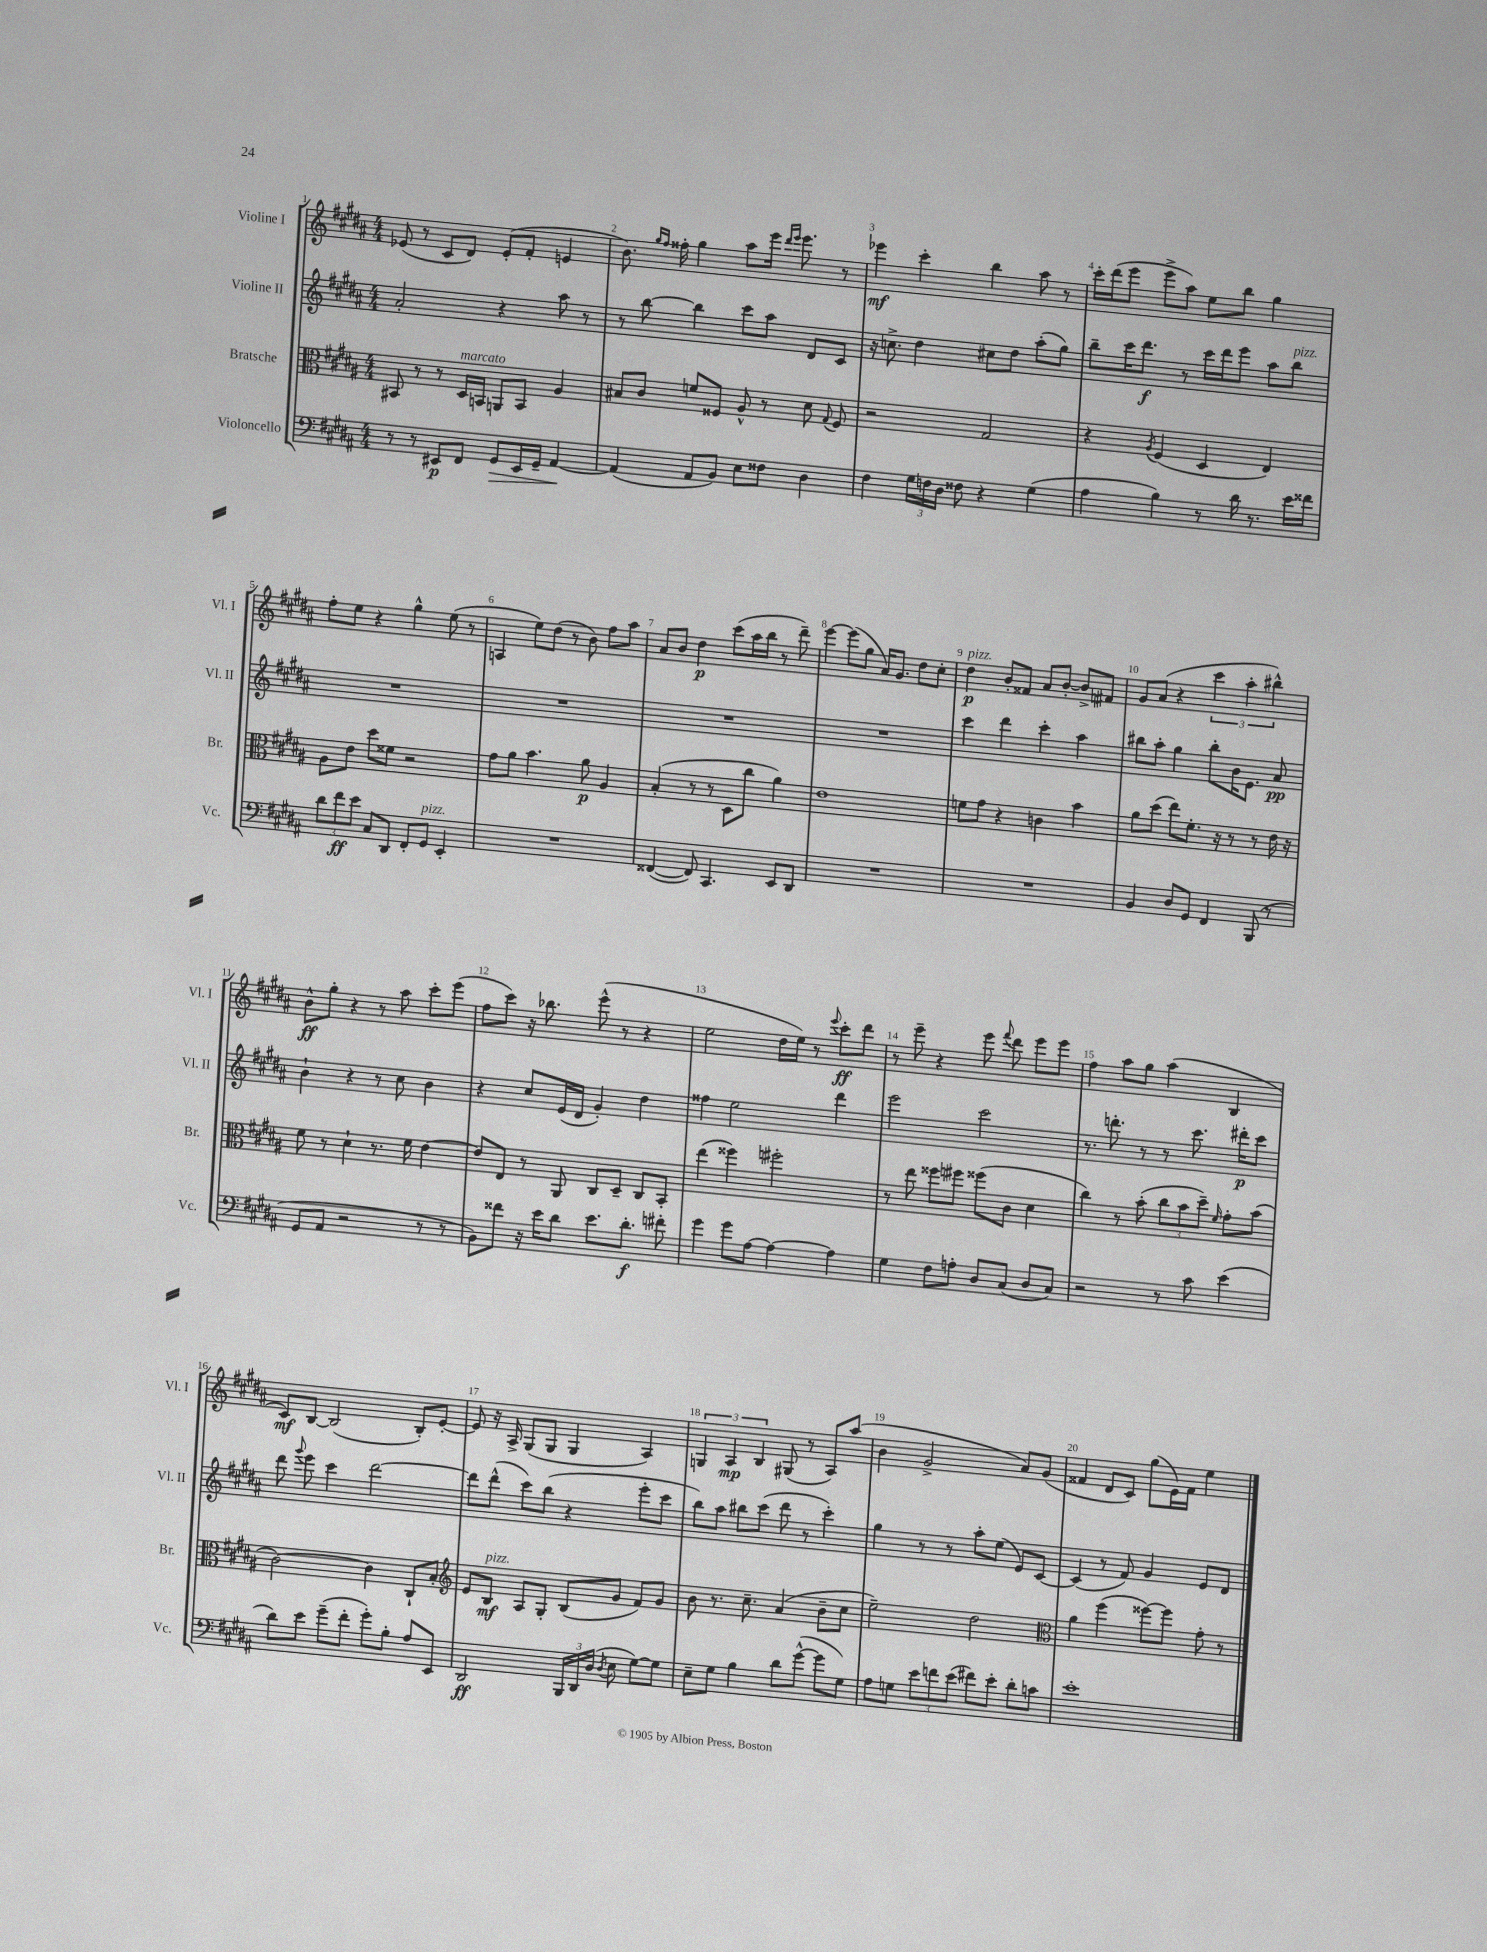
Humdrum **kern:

**kern	**dynam	**kern	**dynam	**kern	**dynam	**kern	**dynam
*part4	*part4	*part3	*part3	*part2	*part2	*part1	*part1
*staff4	*staff4	*staff3	*staff3	*staff2	*staff2	*staff1	*staff1
*I"Violoncello	*	*I"Bratsche	*	*I"Violine II	*	*I"Violine I	*
*I'Vc.	*	*I'Br.	*	*I'Vl. II	*	*I'Vl. I	*
*clefF4	*	*clefC3	*	*clefG2	*	*clefG2	*
*k[f#c#g#d#a#]	*	*k[f#c#g#d#a#]	*	*k[f#c#g#d#a#]	*	*k[f#c#g#d#a#]	*
*M4/4	*	*M4/4	*	*M4/4	*	*M4/4	*
=1	=1	=1	=1	=1	=1	=1	=1
8r	.	8BB#X/	.	2a#'/	.	(8e-X/	.
8r	.	8r	.	.	.	8r	.
8EE#X/L	p	8r	.	.	.	8c#/L	.
!	!	!LO:TX:a:i:t=marcato	!	!	!	!	!
8FF#/J	.	16D#/LL	.	.	.	8d#/J)	.
.	.	16BBn/JJ	.	.	.	.	.
!	!LO:HP:b	!	!	!	!	!	!
8GG#/L	>	8AAn/L	.	4r	.	(8e-'/L	.
16EE#/L	.	8BB/J	.	.	.	8f#'/J	.
16GG#~/JJ	.	.	.	.	.	.	.
[4AA#/	.	4A#/	.	8aa#\	.	4en/	.
.	.	.	.	8r	.	.	.
.	]	.	.	.	.	.	.
=2	=2	=2	=2	=2	=2	=2	=2
(4AA#/]	.	8B#X/L	.	8r	.	8.b\)	.
.	.	8c#/J	.	[8bb\	.	.	.
.	.	.	.	.	.	16qqgg#/LL	.
.	.	.	.	.	.	16qqff#/JJ	.
.	.	.	.	.	.	16ff##X'\	.
8AA#/L	.	8fn/L	.	4bb\]	.	4gg#\	.
8BB/J)	.	8F##X/J	.	.	.	.	.
8E\L	.	8A#^^/	.	8ccc#\L	.	8aa#\L	.
8F##X\J	.	8r	.	8aa#\J	.	16eee\Jk	.
.	.	.	.	.	.	16qqddd#/LL	.
.	.	.	.	.	.	16qqeee/JJ	.
.	.	.	.	.	.	8.eee\	.
4D#\	.	8d#\	.	8d#/L	.	.	.
.	.	8qqG#/	.	.	.	.	.
.	.	8F##/	.	8c#/J	.	8r	.
=3	=3	=3	=3	=3	=3	=3	=3
4F#\	.	2r	.	16r	.	4eee-X\	mf
.	.	.	.	8.ccn^\	.	.	.
24G#\LL	.	.	.	4dd#\	.	4ccc#'\	.
24Fn\	.	.	.	.	.	.	.
24D#\JJ	.	.	.	.	.	.	.
8F##X\	.	.	.	.	.	.	.
4r	.	2G#/	.	8cc#X\L	.	4bb\	.
.	.	.	.	8dd#\J	.	.	.
(4G#\	.	.	.	(8aa#'\L	.	8aa#\	.
.	.	.	.	8gg#\J)	.	8r	.
=4	=4	=4	=4	=4	=4	=4	=4
4A#\	.	4r	.	8bb~\L	.	16ccc#'\LL	.
.	.	.	.	.	.	(16ddd#\J	.
.	.	.	.	16ccc#\K	.	8eee\J	.
.	.	.	.	8.ddd#\J	f	.	.
.	.	8qA#/	.	.	.	.	.
4B\)	.	(4F#/	.	.	.	8eee^\L	.
.	.	.	.	8r	.	8aa#\J)	.
8r	.	4D#/	.	16ccc#\LL	.	8ee\L	.
.	.	.	.	16ddd#\J	.	.	.
16d#\	.	.	.	8eee\J	.	8bb\J	.
8.r	.	.	.	.	.	.	.
.	.	4E/)	.	8aa#\L	.	4gg#\	.
!	!	!	!	!LO:TX:a:i:t=pizz.	!	!	!
16e\LL	.	.	.	8bb\J	.	.	.
16f##X\JJ	.	.	.	.	.	.	.
!!LO:LB:g=z
=5	=5	=5	=5	=5	=5	=5	=5
12d#\L	.	8A#\L	.	1r	.	8ff#'\L	.
12f#\	ff	.	.	.	.	.	.
.	.	8e\J	.	.	.	8ee\J	.
12e\J	.	.	.	.	.	.	.
8C#/L	.	8dd#\L	.	.	.	4r	.
8DD#/J	.	8f##X\J	.	.	.	.	.
8FF#'/L	.	2r	.	.	.	4gg#^^\	.
!LO:TX:a:i:t=pizz.	!	!	!	!	!	!	!
8GG#/J	.	.	.	.	.	.	.
4EE'/	.	.	.	.	.	(8ee\	.
.	.	.	.	.	.	8r	.
=6	=6	=6	=6	=6	=6	=6	=6
1r	.	8g#\L	.	1r	.	4An/	.
.	.	8a#\J	.	.	.	.	.
.	.	4.b\	.	.	.	8ee\L)	.
.	.	.	.	.	.	(8dd#\J	.
.	.	.	.	.	.	8r	.
.	.	8a#\	p	.	.	8b\)	.
.	.	4A#/	.	.	.	8ff#\L	.
.	.	.	.	.	.	8aa#\J	.
=7	=7	=7	=7	=7	=7	=7	=7
([4FF##X/	.	(4B'/	.	1r	.	8a#/L	.
.	.	.	.	.	.	8b/J	.
8FF##/])	.	8r	.	.	.	4dd#\	p
4.CC#/	.	8r	.	.	.	.	.
.	.	8D#\L	.	.	.	(8ccc#\L	.
.	.	8cc#\J	.	.	.	16aa#\L	.
.	.	.	.	.	.	16bb\JJ	.
8EE/L	.	4a#\)	.	.	.	8r	.
8DD#/J	.	.	.	.	.	8ddd#~\)	.
=8	=8	=8	=8	=8	=8	=8	=8
1r	.	1e	.	1r	.	[4eee\	.
.	.	.	.	.	.	(8eee\L]	.
.	.	.	.	.	.	8gg#\J	.
.	.	.	.	.	.	16a#/KL)	.
.	.	.	.	.	.	8.g#/J	.
.	.	.	.	.	.	8dd#\L	.
.	.	.	.	.	.	8cc#'\J	.
=9	=9	=9	=9	=9	=9	=9	=9
!	!	!	!	!	!	!LO:TX:a:i:t=pizz.	!
1r	.	8fn\L	.	4ccc#\	.	4dd#\	p
.	.	8g#\J	.	.	.	.	.
.	.	4r	.	4ddd#\	.	8b'/L	.
.	.	.	.	.	.	8f##X/J	.
.	.	4cn\	.	4ccc#'\	.	8a#/L	.
.	.	.	.	.	.	[8b'/J	.
.	.	4b\	.	4aa#\	.	8b^/L]	.
.	.	.	.	.	.	8f#X/J	.
=10	=10	=10	=10	=10	=10	=10	=10
4BB/	.	8a#\L	.	8bb#X\L	.	8g#/L	.
.	.	(8dd#\J	.	8aa#'\J	.	(8a#/J	.
8D#/L	.	8ee\L)	.	4gg#\	.	4r	.
8GG#/J	.	8.f#'\J	.	.	.	.	.
4FF#/	.	.	.	8bb#'\L	.	6ccc#\	.
.	.	16r	.	.	.	.	.
.	.	8r	.	16b\K	.	.	.
.	.	.	.	.	.	6aa#'\	.
.	.	.	.	8.e\J	.	.	.
(8BBB/	.	8r	.	.	.	.	.
.	.	.	.	.	.	6bb#X^^\)	.
8r	.	16e\	.	8a#/	pp	.	.
.	.	16r	.	.	.	.	.
!!LO:LB:g=z
=11	=11	=11	=11	=11	=11	=11	=11
8GG#/L	.	8f#\	.	4b`\	.	8b^^\L	ff
8AA#/J	.	8r	.	.	.	8gg#'\J	.
2r	.	4d#`\	.	4r	.	4r	.
.	.	8.r	.	8r	.	8r	.
.	.	.	.	8cc#\	.	8aa#\	.
.	.	16f#\	.	.	.	.	.
8r	.	[4e\	.	4b\	.	8ccc#'\L	.
8r	.	.	.	.	.	(8eee\J	.
=12	=12	=12	=12	=12	=12	=12	=12
8BB\L)	.	8e/L]	.	4r	.	8ff#\L	.
8f##X\J	.	8E/J	.	.	.	8ccc#\J)	.
16r	.	8r	.	8cc#/L	.	16r	.
16e\KL	.	.	.	.	.	8.bb-X\	.
8d#\J	.	8AA#/	.	(16e/L	.	.	.
.	.	.	.	16d#/JJ	.	.	.
8.e\L	.	8C#/L	.	4g#'/)	.	(8eee^^\	.
.	.	8D#~/J	.	.	.	8r	.
8.d#'\J	f	.	.	.	.	.	.
.	.	8C#/L	.	4dd#\	.	4r	.
8f#X'\	.	8BB'/J	.	.	.	.	.
=13	=13	=13	=13	=13	=13	=13	=13
4g#\	.	(4ee\	.	4ff##X\	.	2ee\	.
8g#\L	.	4ff##X\)	.	2ee\	.	.	.
[8A#\J	.	.	.	.	.	.	.
4A#\_	.	2ff#X'\	.	.	.	16dd#\LL	.
.	.	.	.	.	.	16ee\JJ)	.
.	.	.	.	.	.	8r	.
.	.	.	.	.	.	8qqeee/	.
4A#\]	.	.	.	4ddd#\	.	8ccc#'\L	ff
.	.	.	.	.	.	8ddd#\J	.
=14	=14	=14	=14	=14	=14	=14	=14
4G#\	.	8r	.	2eee\	.	8r	.
.	.	8ee\	.	.	.	8eee~\	.
8F#\L	.	8ff##X\L	.	.	.	4r	.
8An'\J	.	8ff#X\J	.	.	.	.	.
8D#/L	.	(8ff##X\L	.	2ccc#\	.	8eee\	.
.	.	.	.	.	.	8qqfff#/	.
(8C#/J	.	8c#\J	.	.	.	8ddd#\	.
8D#/L	.	4d#\	.	.	.	8eee\L	.
8C#/J)	.	.	.	.	.	8eee\J	.
=15	=15	=15	=15	=15	=15	=15	=15
2r	.	4cc#\)	.	8.r	.	4ff#\	.
.	.	.	.	8.dddn'\	.	.	.
.	.	8r	.	.	.	8aa#\L	.
.	.	(8b'\	.	8r	.	8gg#\J	.
8r	.	12cc#\L	.	8r	.	(4aa#\	.
.	.	12b\	.	.	.	.	.
8c#\	.	.	.	8.ccc#\	.	.	.
.	.	12dd#~\J)	.	.	.	.	.
.	.	16qqf#/	.	.	.	.	.
(4e\	.	8g#'\L	.	.	.	4B/	.
.	.	.	.	16ddd#X'\KL	p	.	.
.	.	(8b\J	.	8ccc#\J	.	.	.
!!LO:LB:g=z
=16	=16	=16	=16	=16	=16	=16	=16
8d#\L)	.	[2c#\)	.	8ddd#\	.	8c#/L)	mf
.	.	.	.	8qqggg#/	.	.	.
8e\J	.	.	.	8eee\	.	[8B/J	.
(8g#~\L	.	.	.	4ccc#\	.	(2B/]	.
8f#'\J	.	.	.	.	.	.	.
8g#'\L)	.	4c#\]	.	[2ddd#\	.	.	.
8B'\J	.	.	.	.	.	.	.
8A#/L	.	8C#`/L	.	.	.	8B'/L)	.
8EE/J	.	8B'/J	.	.	.	[8e'/J	.
=17	=17	=17	=17	=17	=17	=17	=17
*	*	*clefG2	*	*	*	*	*
2DD#/	ff	8e/L	.	8ddd#\L]	.	8e/]	.
!	!	!LO:TX:a:i:t=pizz.	!	!	!	!	!
.	.	8B/J	mf	(8ddd#^^\J	.	16r	.
.	.	.	.	.	.	16A#^/	.
.	.	8A#/L	.	8ccc#\L)	.	(8G#/L	.
.	.	8G#'/J	.	(8bb\J	.	8G#/J	.
24BBB/LL	.	(8B/L	.	4r	.	4G#/	.
24DD#/	.	.	.	.	.	.	.
(24D#/JJ	.	.	.	.	.	.	.
8qD#/	.	.	.	.	.	.	.
8E\	.	8g#/J	.	.	.	.	.
[8G#\L)	.	8f#/L)	.	8eee'\L	.	4A#/)	.
8G#\J]	.	8g#/J	.	8ccc#\J	.	.	.
=18	=18	=18	=18	=18	=18	=18	=18
8E~\L	.	8b\	.	8bb\L)	.	6Gn/	.
8G#\J	.	8.r	.	8aa#\J	.	.	.
.	.	.	.	.	.	6A#/	mp
4B\	.	.	.	8bb#X\L	.	.	.
.	.	8.cc#~\	.	.	.	.	.
.	.	.	.	.	.	6B/	.
.	.	.	.	(8ccc#\J	.	.	.
8d#\L	.	(4a#/	.	8ddd#\	.	(8G#X/	.
([8g#^^\J	.	.	.	8r	.	8r	.
8g#\L]	.	8b~\L	.	4ccc#'\)	.	8A#/L)	.
8G#\J)	.	8cc#\J	.	.	.	(8aa#/J	.
=19	=19	=19	=19	=19	=19	=19	=19
8A#\L	.	2ee~\)	.	4gg#\	.	4b\	.
8Gn\J	.	.	.	.	.	.	.
12e\L	.	.	.	8r	.	2g#^/	.
12fn\	.	.	.	.	.	.	.
.	.	.	.	8r	.	.	.
(12e\J	.	.	.	.	.	.	.
8f#X\L)	.	2dd#\	.	8aa#'\L	.	.	.
8e'\J	.	.	.	(8ee\J	.	.	.
8d#'\L	.	.	.	8e/L)	.	8a#/L)	.
8cn\J	.	.	.	[8c#/J	.	(8g#/J	.
=20	=20	=20	=20	=20	=20	=20	=20
*	*	*clefC3	*	*	*	*	*
1e'	.	4a#\	.	(4c#/]	.	4f##X/	.
.	.	(4ff#\	.	8r	.	8d#/L	.
.	.	.	.	8f#/)	.	8c#/J)	.
.	.	[8ff##X\L)	.	4g#/	.	(8gg#\L	.
.	.	8ff##\J]	.	.	.	16e\L)	.
.	.	.	.	.	.	16f##\JJ	.
.	.	8g#'\	.	8e/L	.	4ee\	.
.	.	8r	.	8d#/J	.	.	.
==	==	==	==	==	==	==	==
*-	*-	*-	*-	*-	*-	*-	*-
